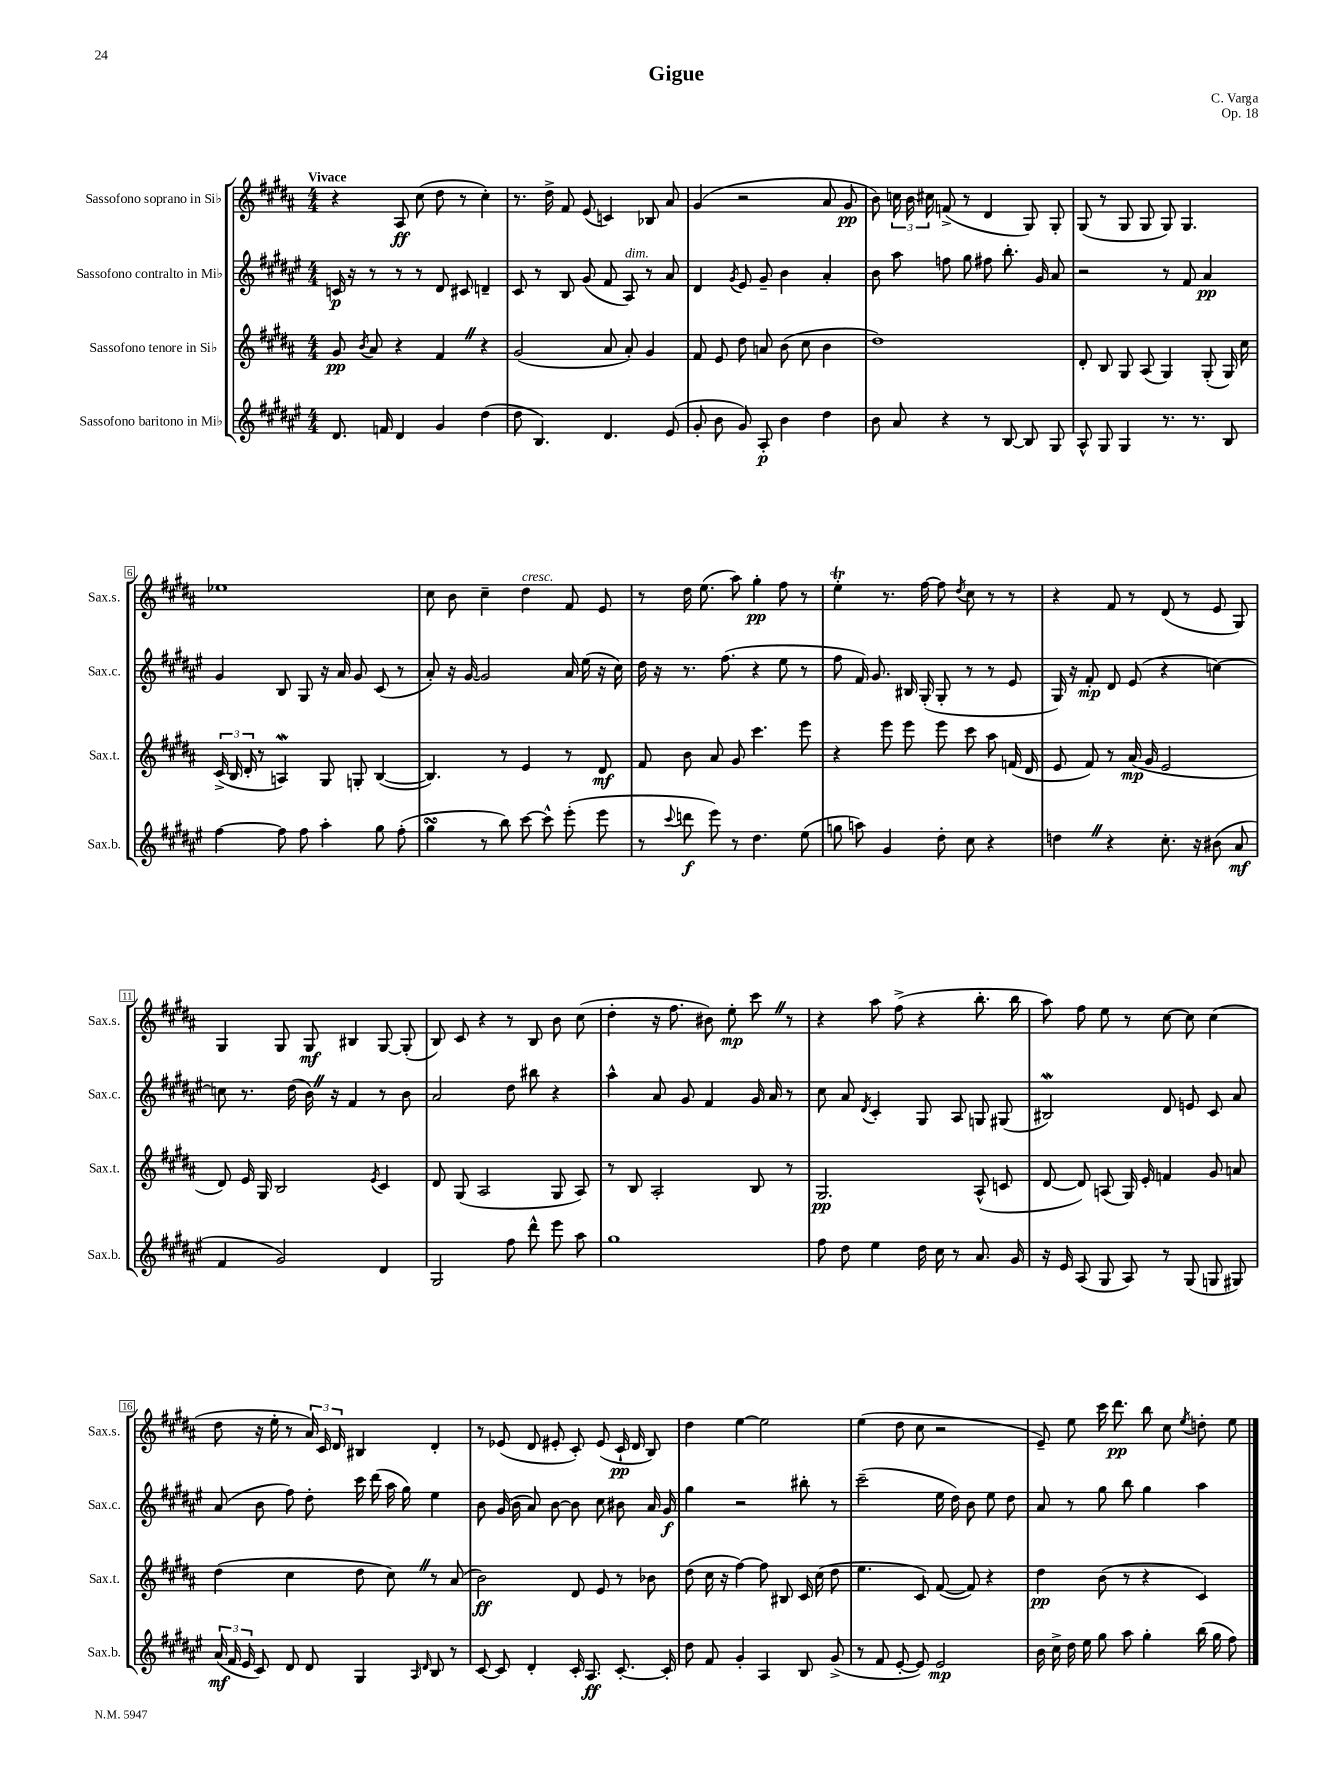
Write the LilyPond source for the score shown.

\header { title = "Gigue" composer = "C. Varga" opus = "Op. 18" }
<<
\new StaffGroup <<
\new Staff = "s0" \with { instrumentName = "Sassofono soprano in Sib" shortInstrumentName = "Sax.s." } {
    \clef treble \key b \major \numericTimeSignature \time 4/4 \tempo "Vivace"
    \autoBeamOff r4 ais8\ff cis''8( dis''8 r8 cis''4-.) |
    r8. dis''16-> fis'8 e'8( c'4) bes8 ais'8 |
    gis'4( r2 ais'8 gis'8\pp |
    b'8) \tuplet 3/2 { c''16 b'16 cis''16 } f'8->( r8 dis'4 gis8) gis8-. |
    gis8( r8 gis8 gis8 gis8) gis4. |
    ees''1 |
    cis''8 b'8 cis''4-- dis''4^\markup { \italic "cresc." } fis'8 e'8 |
    r8 dis''16 e''8.( ais''8) gis''4-.\pp fis''8 r8 |
    e''4-.\trill r8. fis''16~ fis''8 \acciaccatura { dis''8 } cis''8 r8 r8 |
    r4 fis'8 r8 dis'8( r8 e'8 gis8) |
    gis4 gis8 gis8\mf bis4 gis8~ gis8-.( |
    b8) cis'8 r4 r8 b8 b'8 cis''8( |
    dis''4-. r16 fis''8. bis'8) e''8-.\mp cis'''8 \once \override BreathingSign.text = \markup { \musicglyph "scripts.caesura.straight" } \breathe r8 |
    r4 ais''8 fis''8->( r4 b''8.-. b''16 |
    ais''8) fis''8 e''8 r8 cis''8~ cis''8 cis''4( |
    dis''8 r16 e''16-. r8 \tuplet 3/2 { ais'16) cis'16 dis'16 } bis4 dis'4-. |
    r8 ees'8( dis'8 eis'8-. cis'8-.) eis'8( cis'16-!\pp dis'16 b8) |
    dis''4 e''4~ e''2 |
    e''4( dis''8 cis''8 r2 |
    e'8--) e''8 cis'''16 dis'''8.\pp b''8 cis''8 \acciaccatura { e''8 } d''8-. e''8 \bar "|." |
}
\new Staff = "s1" \with { instrumentName = "Sassofono contralto in Mib" shortInstrumentName = "Sax.c." } {
    \clef treble \key fis \major \numericTimeSignature \time 4/4
    \autoBeamOff c'16\p r16 r8 r8 r8 dis'8 cis'8 d'4-- |
    cis'8 r8 b8 gis'8( fis'8 ais8^\markup { \italic "dim." }) r8 ais'8 |
    dis'4 \acciaccatura { gis'8 } eis'8 gis'8-- b'4 ais'4-. |
    b'8 ais''8 f''8 gis''8 fis''8 b''8.-. gis'16 ais'8 |
    r2 r8 fis'8 ais'4\pp |
    gis'4 b8 gis8 r16 ais'16 gis'8 cis'8( r8 |
    ais'8-.) r16 gis'16~ gis'2 ais'16 eis''16( r16 cis''16) |
    dis''16 r16 r8. fis''8.( r4 eis''8 r8 |
    fis''8 fis'16) gis'8. bis16 gis16-.( gis8-. r8 r8 eis'8 |
    gis16) r16 fis'8-.\mp dis'8 eis'8( r4 c''4~) |
    c''8 r8. dis''16( b'16) \once \override BreathingSign.text = \markup { \musicglyph "scripts.caesura.straight" } \breathe r16 fis'4 r8 b'8 |
    ais'2 dis''8 bis''8 r4 |
    ais''4-^ ais'8 gis'8 fis'4 gis'16 ais'16 r8 |
    cis''8 ais'8 \acciaccatura { dis'8 } cis'4-. gis8 ais8 g8 gis8( |
    bis2\mordent) dis'8 e'8 cis'8 ais'8 |
    ais'8( b'8 fis''8) dis''8-. cis'''16 dis'''16( ais''16 gis''16) eis''4 |
    b'8 gis'16( b'16 ais'8) b'8~ b'8 cis''8 bis'8 ais'16 gis'16\f |
    gis''4 r2 bis''8-. r8 |
    cis'''2--( eis''16 dis''16) b'8 eis''8 dis''8 |
    ais'8 r8 gis''8 b''8 gis''4 ais''4 \bar "|." |
}
\new Staff = "s2" \with { instrumentName = "Sassofono tenore in Sib" shortInstrumentName = "Sax.t." } {
    \clef treble \key b \major \numericTimeSignature \time 4/4
    \autoBeamOff gis'8\pp \acciaccatura { b'8 } ais'8 r4 fis'4 \once \override BreathingSign.text = \markup { \musicglyph "scripts.caesura.straight" } \breathe r4 |
    gis'2( ais'8 ais'8-.) gis'4 |
    fis'8 e'8 dis''8 a'8 b'8( cis''8 b'4 |
    dis''1) |
    dis'8-. b8 gis8 ais8( gis4) gis8-.( gis16) cis''16 |
    \tuplet 3/2 { cis'16->( b16 dis'16-. } r8 a4\mordent) gis8 g8-. b4~( |
    b4.) r8 e'4 r8 dis'8\mf |
    fis'8 b'8 ais'8 gis'8 cis'''4. e'''8 |
    r4 e'''8 e'''8 e'''8 cis'''8 ais''8 f'16( dis'16 |
    e'8 fis'8) r8 ais'16\mp( gis'16 e'2 |
    dis'8) e'16 gis16 b2 \acciaccatura { e'8 } cis'4 |
    dis'8 gis8( ais2 gis8 ais8) |
    r8 b8 ais2-. b8 r8 |
    gis2.\pp ais8-^( c'8 |
    dis'8~ dis'8) a8( gis16) e'16-. f'4 gis'8 a'8 |
    dis''4( cis''4 dis''8 cis''8) \once \override BreathingSign.text = \markup { \musicglyph "scripts.caesura.straight" } \breathe r8 ais'8( |
    b'2\ff) dis'8 e'8 r8 bes'8 |
    dis''8( cis''16 r16 fis''4~) fis''8 bis8 cis'16 cis''16( dis''8 |
    e''4. cis'8) fis'8~( fis'8) r4 |
    dis''4\pp b'8( r8 r4 cis'4) \bar "|." |
}
\new Staff = "s3" \with { instrumentName = "Sassofono baritono in Mib" shortInstrumentName = "Sax.b." } {
    \clef treble \key fis \major \numericTimeSignature \time 4/4
    \autoBeamOff dis'8. f'16 dis'4 gis'4 dis''4( |
    dis''8 b4.) dis'4. eis'8( |
    gis'8-. b'8 gis'8) ais8-.\p b'4 dis''4 |
    b'8 ais'8 r4 r8 b8~ b8 gis8 |
    ais8-^ gis8 gis4 r8. r8. b8 |
    fis''4~ fis''8 fis''8 ais''4-. gis''8 fis''8-.( |
    gis''4\turn r8 b''8) cis'''8~ cis'''8-^ eis'''8-.( eis'''8 |
    r8 \appoggiatura { cis'''8 } d'''8\f eis'''8) r8 dis''4. eis''8( |
    g''8 a''8) gis'4 dis''8-. cis''8 r4 |
    d''4 \once \override BreathingSign.text = \markup { \musicglyph "scripts.caesura.straight" } \breathe r4 cis''8.-. r16 bis'8( ais'8\mf |
    fis'4 gis'2) dis'4 |
    gis2 fis''8 dis'''8-^ eis'''8 ais''8 |
    gis''1 |
    fis''8 dis''8 eis''4 dis''16 cis''16 r8 ais'8. gis'16 |
    r16 eis'16 ais8( gis8 ais8) r8 gis8( g8 gis8) |
    \tuplet 3/2 { ais'16\mf( fis'16 eis'16 } cis'8) dis'8 dis'8 gis4 \grace { ais16 dis'16 } b8 r8 |
    cis'8~ cis'8 dis'4-. cis'16-. ais8.\ff cis'8.~-. cis'16-. |
    dis''8 fis'8 gis'4-. ais4 b8 gis'8->( |
    r8 fis'8 eis'8~-. eis'8) eis'2\mp |
    b'16 cis''16-> dis''16 eis''16 gis''8 ais''8 gis''4-. b''16( gis''16 fis''8) \bar "|." |
}
>>
>>
\layout { \context { \Score \override BarNumber.stencil = #(make-stencil-boxer 0.1 0.3 ly:text-interface::print) } }
